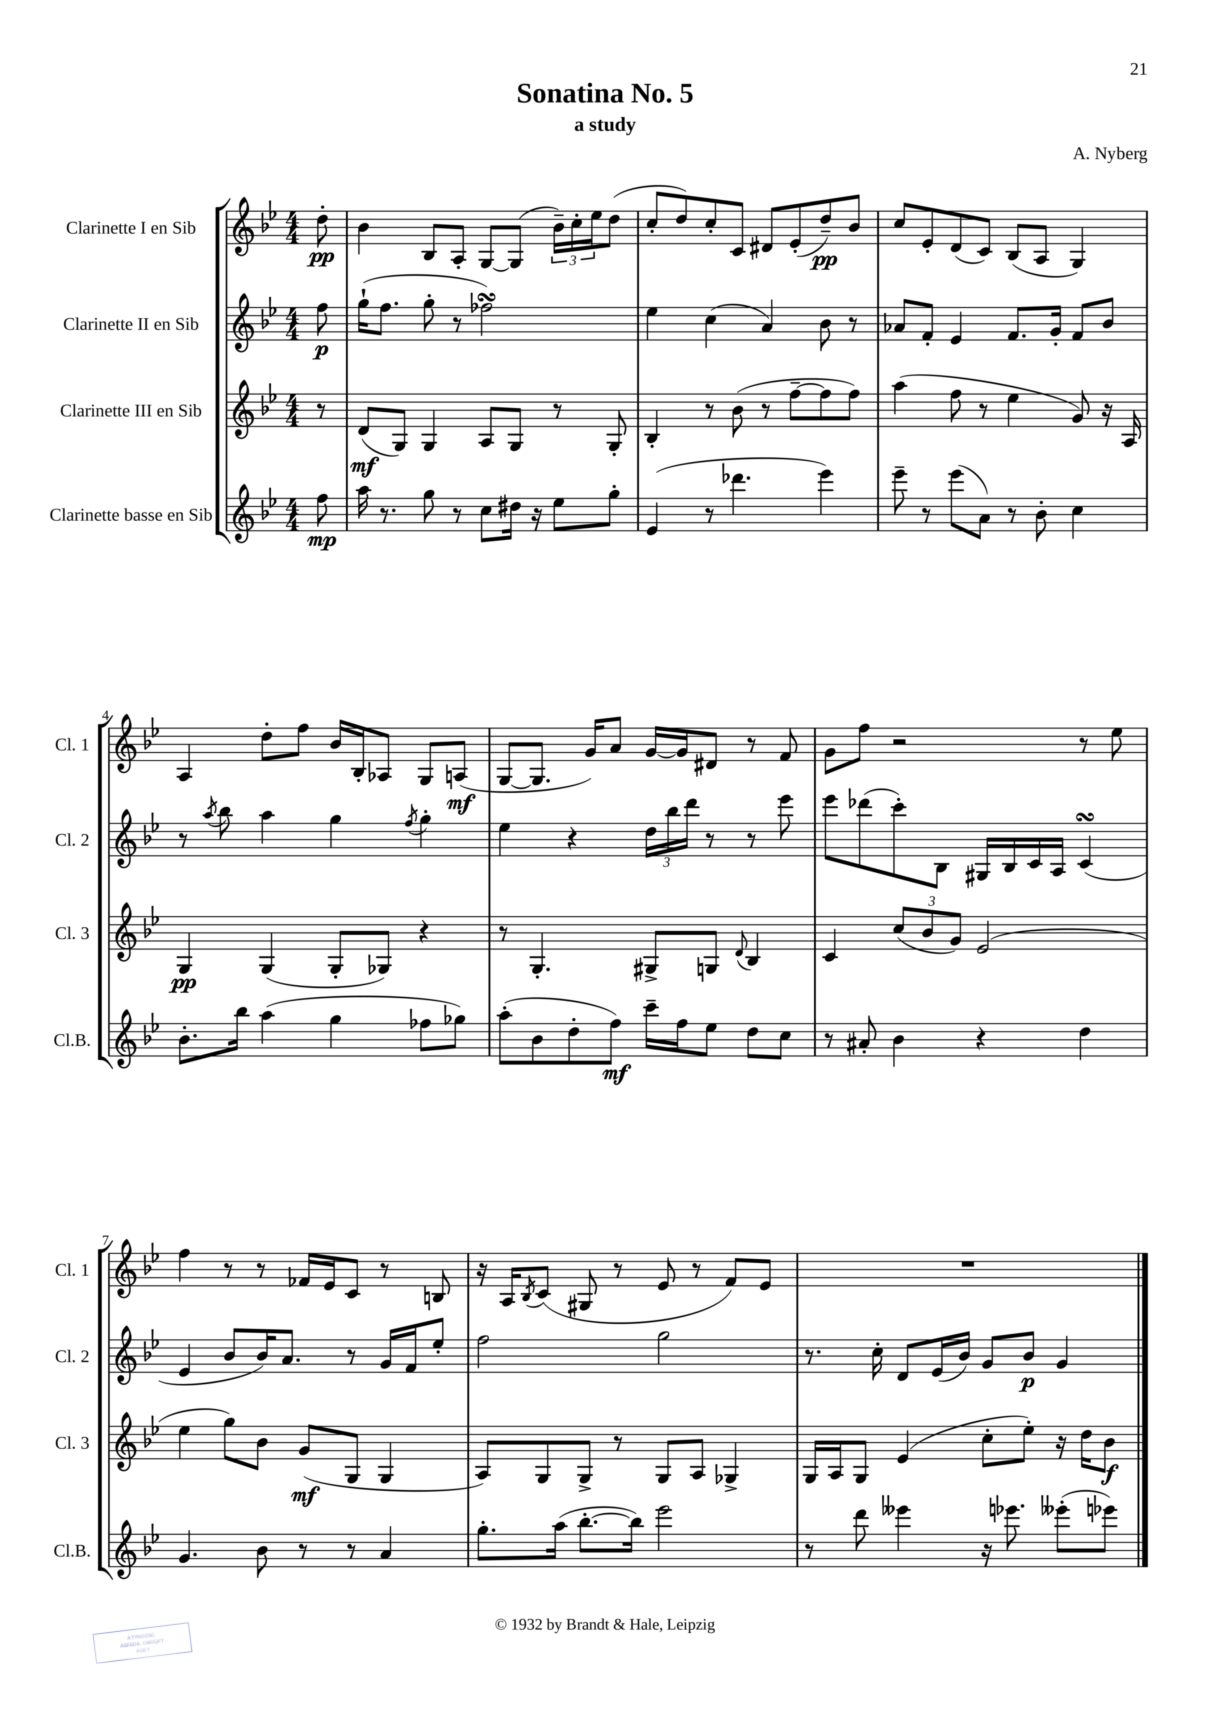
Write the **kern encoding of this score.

**kern	**dynam	**kern	**dynam	**kern	**dynam	**kern	**dynam
*part4	*part4	*part3	*part3	*part2	*part2	*part1	*part1
*staff4	*staff4	*staff3	*staff3	*staff2	*staff2	*staff1	*staff1
*I"Clarinette basse en Sib	*	*I"Clarinette III en Sib	*	*I"Clarinette II en Sib	*	*I"Clarinette I en Sib	*
*I'Cl.B.	*	*I'Cl. 3	*	*I'Cl. 2	*	*I'Cl. 1	*
*clefG2	*	*clefG2	*	*clefG2	*	*clefG2	*
*k[b-e-]	*	*k[b-e-]	*	*k[b-e-]	*	*k[b-e-]	*
*M4/4	*	*M4/4	*	*M4/4	*	*M4/4	*
=	=	=	=	=	=	=	=
8ff\	mp	8r	.	8ff\	p	8dd'\	pp
=1	=1	=1	=1	=1	=1	=1	=1
16aa\	.	(8d/L	mf	(16gg`\KL	.	4b-\	.
8.r	.	.	.	8.ff\J	.	.	.
.	.	8G/J)	.	.	.	.	.
8gg\	.	4G/	.	8gg'\	.	8B-/L	.
8r	.	.	.	8r	.	8A'/J	.
8cc\L	.	8A/L	.	2ff-XsSSs\)	.	[8G/L	.
16dd#X\Jk	.	8G/J	.	.	.	(8G/J]	.
16r	.	.	.	.	.	.	.
8ee-\L	.	8r	.	.	.	24b-~\LL)	.
.	.	.	.	.	.	24cc'\	.
.	.	.	.	.	.	24ee-\J	.
8gg'\J	.	8G'/	.	.	.	(8dd\J	.
=2	=2	=2	=2	=2	=2	=2	=2
(4e-/	.	4B-'/	.	4ee-\	.	8cc'/L	.
.	.	.	.	.	.	8dd/)	.
8r	.	8r	.	(4cc\	.	8cc'/	.
4.ddd-X\	.	(8b-\	.	.	.	8c/J	.
.	.	8r	.	4a/)	.	8d#X/L	.
.	.	[8ff~\L	.	.	.	(8e-'/	.
4eee-\)	.	8ff\]	.	8b-\	.	8dd~/)	pp
.	.	8ff\J)	.	8r	.	8b-/J	.
=3	=3	=3	=3	=3	=3	=3	=3
8eee-~\	.	(4aa\	.	8a-X/L	.	8cc/L	.
8r	.	.	.	8f'/J	.	8e-'/	.
(8eee-\L	.	8ff\	.	4e-/	.	(8d/	.
8a\J)	.	8r	.	.	.	8c/J)	.
8r	.	4ee-\	.	8.f/L	.	(8B-/L	.
8b-'\	.	.	.	.	.	8A/J	.
.	.	.	.	16g'/Jk	.	.	.
4cc\	.	8g/)	.	8f/L	.	4G/)	.
.	.	16r	.	8b-/J	.	.	.
.	.	16A/	.	.	.	.	.
!!LO:LB:g=z
=4	=4	=4	=4	=4	=4	=4	=4
8.b-'\L	.	4G/	pp	8r	.	4A/	.
.	.	.	.	8qaa/	.	.	.
.	.	.	.	8bb-\	.	.	.
16bb-\Jk	.	.	.	.	.	.	.
(4aa\	.	(4G/	.	4aa\	.	8dd'\L	.
.	.	.	.	.	.	8ff\J	.
4gg\	.	8G'/L	.	4gg\	.	16b-/LL	.
.	.	.	.	.	.	16B-'/J	.
.	.	8G-X/J)	.	.	.	8A-X/J	.
.	.	.	.	8qff/	.	.	.
8ff-X\L	.	4r	.	4gg'\	.	8G/L	.
8gg-X\J)	.	.	.	.	.	(8An/J	mf
=5	=5	=5	=5	=5	=5	=5	=5
(8aa'\L	.	8r	.	4ee-\	.	[8G/L	.
8b-\	.	4.G'/	.	.	.	8.G/J]	.
8dd'\	.	.	.	4r	.	.	.
.	.	.	.	.	.	16g/KL)	.
8ff\J)	mf	.	.	.	.	8a/J	.
16ccc~\LL	.	8G#X^/L	.	24dd\LL	.	[16g/LL	.
.	.	.	.	24bb-\	.	.	.
16ff\J	.	.	.	.	.	16g/J]	.
.	.	.	.	24ddd\JJ	.	.	.
8ee-\J	.	8Gn/J	.	8r	.	8d#X/J	.
.	.	8qqd/	.	.	.	.	.
8dd\L	.	4B-/	.	8r	.	8r	.
8cc\J	.	.	.	8eee-\	.	8f/	.
=6	=6	=6	=6	=6	=6	=6	=6
8r	.	4c/	.	8eee-\L	.	8g\L	.
8a#X'/	.	.	.	(8ddd-X\	.	8ff\J	.
4b-\	.	(12cc/L	.	8ccc'\)	.	2r	.
.	.	12b-/	.	.	.	.	.
.	.	.	.	8B-\J	.	.	.
.	.	12g/J)	.	.	.	.	.
4r	.	(2e-/	.	16G#X/LL	.	.	.
.	.	.	.	16B-/	.	.	.
.	.	.	.	16c/	.	.	.
.	.	.	.	16A/JJ	.	.	.
4dd\	.	.	.	(4csSSS/	.	8r	.
.	.	.	.	.	.	8ee-\	.
!!LO:LB:g=z
=7	=7	=7	=7	=7	=7	=7	=7
4.g/	.	4ee-\	.	4e-/	.	4ff\	.
.	.	8gg\L)	.	8b-/L	.	8r	.
8b-\	.	8b-\J	.	16b-/K)	.	8r	.
.	.	.	.	8.a/J	.	.	.
8r	.	(8g/L	mf	.	.	16f-X/LL	.
.	.	.	.	.	.	16e-/J	.
8r	.	8G/J	.	8r	.	8c/J	.
4a/	.	4G/	.	16g/LL	.	8r	.
.	.	.	.	16f/J	.	.	.
.	.	.	.	8ee-'/J	.	8Bn/	.
=8	=8	=8	=8	=8	=8	=8	=8
8.gg'\L	.	8A/L)	.	2ff\	.	16r	.
.	.	.	.	.	.	16A/KL	.
.	.	.	.	.	.	8qB-/	.
.	.	8G/	.	.	.	(8c/J	.
(16aa\Jk	.	.	.	.	.	.	.
[8.bb-'\L	.	8G^/J	.	.	.	8G#X/	.
.	.	8r	.	.	.	8r	.
16bb-\Jk])	.	.	.	.	.	.	.
2eee-\	.	8G/L	.	2gg\	.	8e-/	.
.	.	8A/J	.	.	.	8r	.
.	.	4G-X^/	.	.	.	8f/L)	.
.	.	.	.	.	.	8e-/J	.
=9	=9	=9	=9	=9	=9	=9	=9
8r	.	16G/LL	.	8.r	.	1r	.
.	.	16A/J	.	.	.	.	.
8ddd\	.	8G/J	.	.	.	.	.
.	.	.	.	16cc'\	.	.	.
4eee--X\	.	(4e-/	.	8d/L	.	.	.
.	.	.	.	(16e-/L	.	.	.
.	.	.	.	16b-/JJ)	.	.	.
16r	.	8cc'\L	.	8g/L	.	.	.
8.eee-X\	.	.	.	.	.	.	.
.	.	8ee-'\J)	.	8b-/J	p	.	.
(8eee--X'\L	.	16r	.	4g/	.	.	.
.	.	16dd\KL	.	.	.	.	.
8eee-X\J)	.	8b-\J	f	.	.	.	.
==	==	==	==	==	==	==	==
*-	*-	*-	*-	*-	*-	*-	*-
